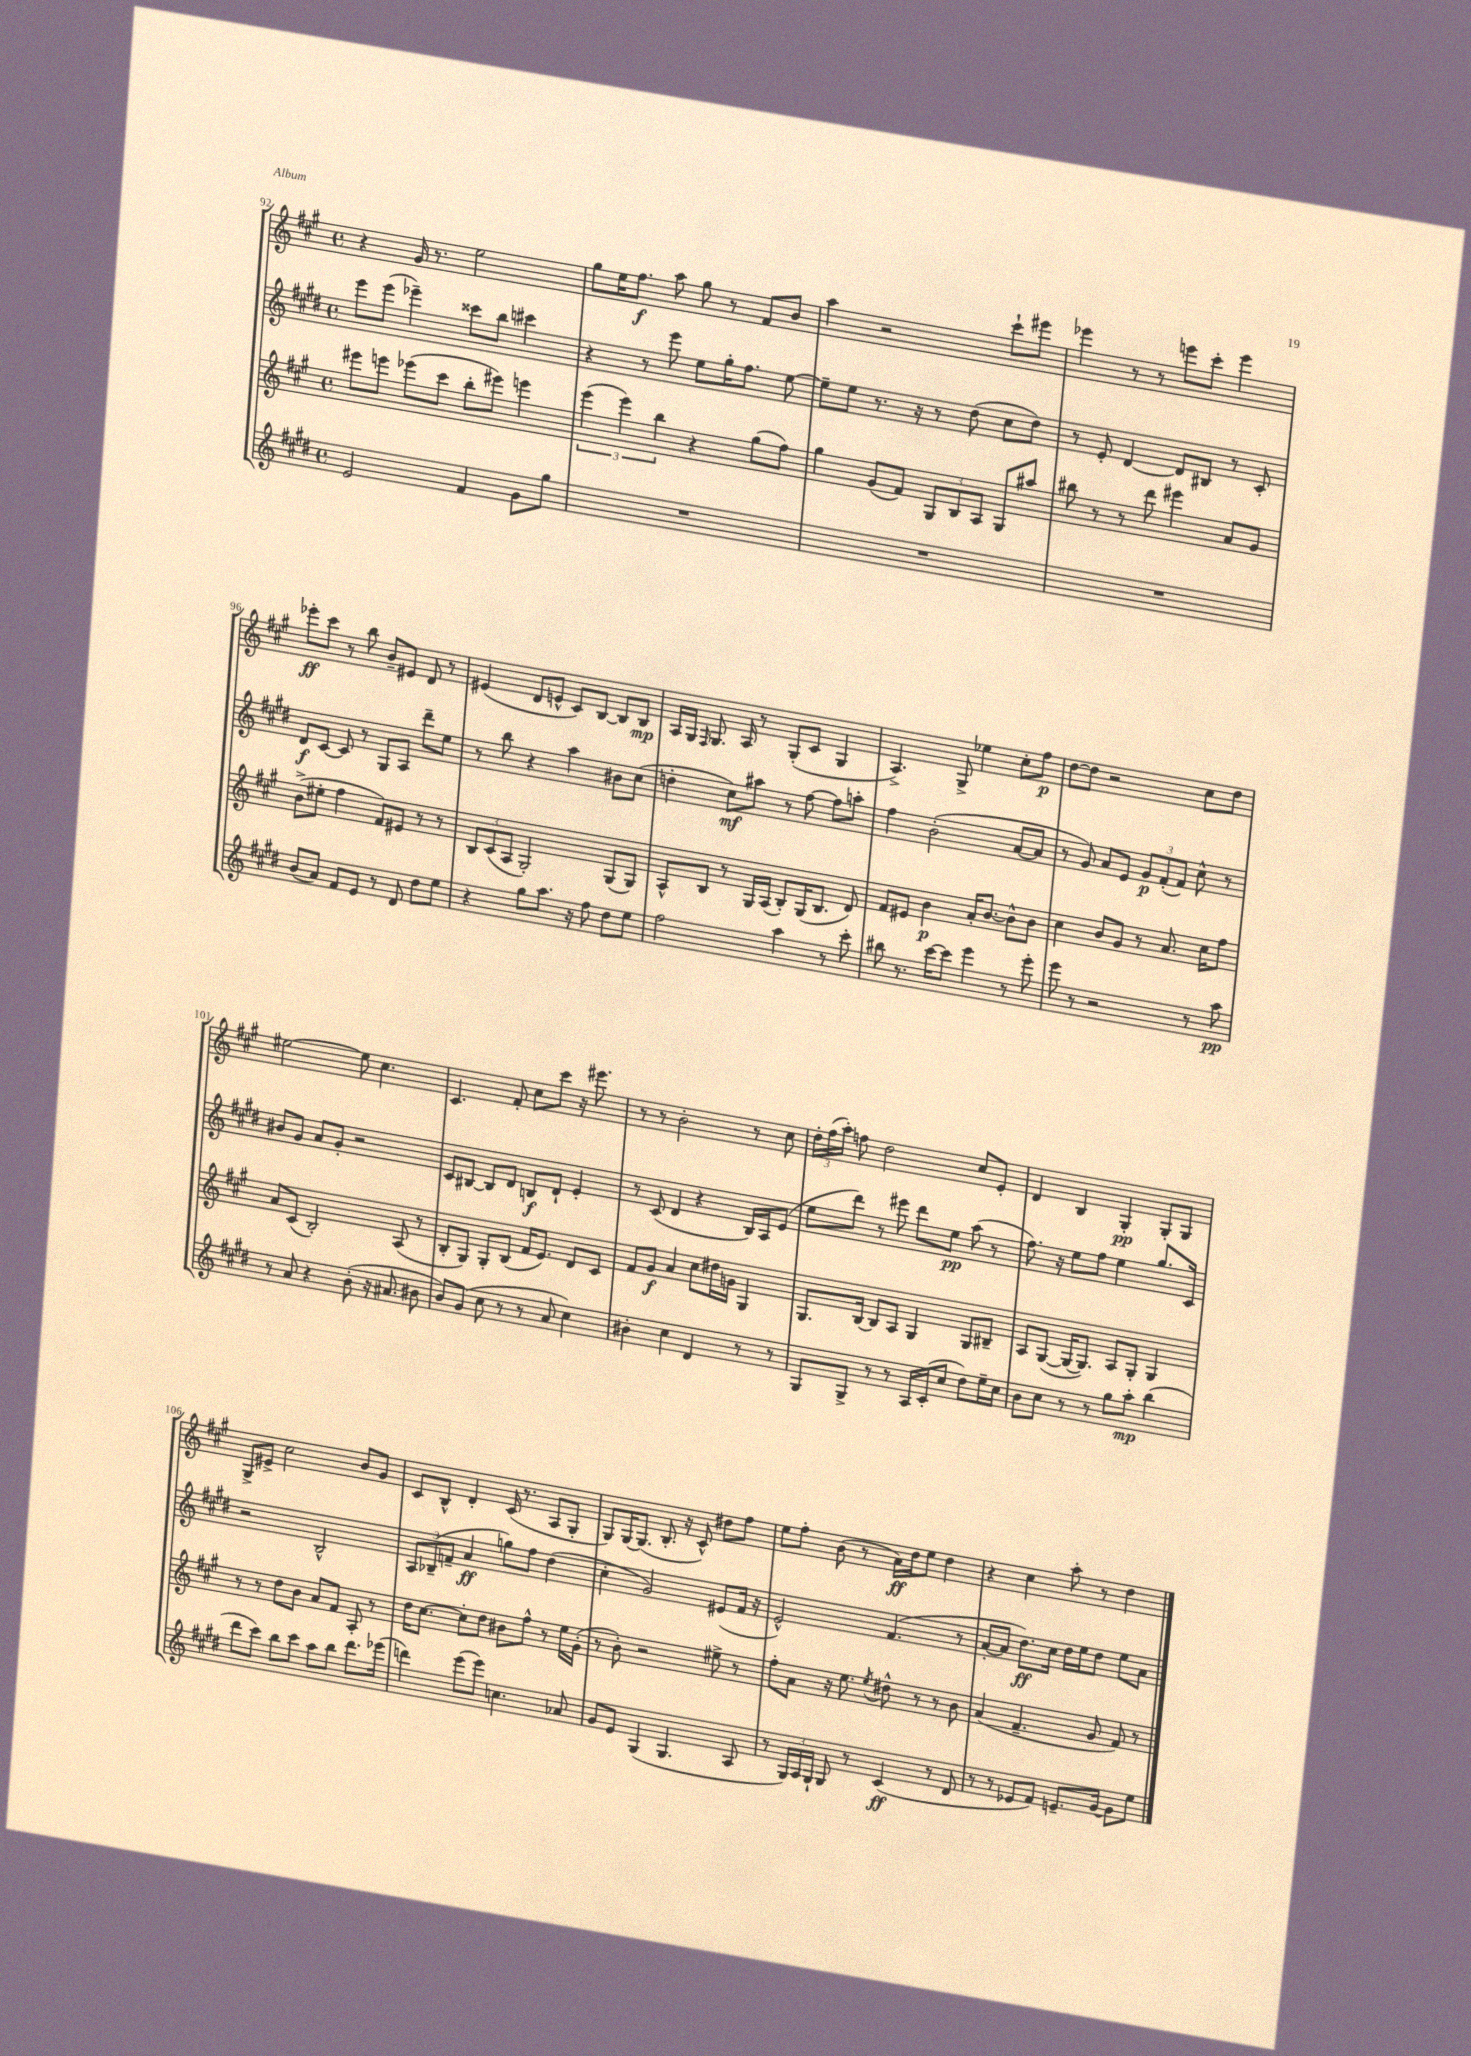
<<
\new StaffGroup <<
\new Staff = "s0" {
    \clef treble \key a \major \defaultTimeSignature \time 4/4
    \autoBeamOff r4 gis'16 r8. e''2 |
    gis''8[ e''16 fis''8.]\f a''8 gis''8 r8 fis'8[ b'8] |
    a''4 r2 cis'''8[-! eis'''8] |
    ees'''4 r8 r8 e'''8[ cis'''8]-. e'''4 |
    ees'''8[-.\ff cis'''8] r8 b''8 b'8[-- eis'8] d'8 r8 |
    eis'4( d'8[ e'8]-^ cis'8[) b8]~ b8[ b8]\mp |
    a16[ gis16] \grace { fis16 } gis8. a16 r8 gis8[-.( cis'8] gis4 |
    a4.->) gis8-> ees''4 cis''8[-. fis''8]\p |
    d''8[~ d''8] r2 cis''8[ d''8] |
    eis''2~ eis''8 cis''4. |
    cis'4. fis'8-. cis''8[ cis'''8] r16 eis'''8. |
    r8 r8 b'2-. r8 cis''8 |
    \tuplet 3/2 { d''16[-. fis''16( a''16]-.) } f''8 d''2 cis''8[ e'8]-. |
    d'4 b4 gis4-.\pp gis8[-. gis8] |
    gis8[-> eis'8]-> cis''2 b'8[ gis'8] |
    cis'8[ b8]-^ d'4-. cis'16( r8. a8[ gis8]-. |
    gis8[) gis16~ gis8.]( b8.-. r16 cis'8-^) dis''8[ fis''8] |
    e''8[ fis''8]-. b'8( r8 a'16[\ff) d''16 e''8] d''4 |
    r4 cis''4 a''8-. r8 d''4 \bar "|." |
}
\new Staff = "s1" {
    \clef treble \key e \major \defaultTimeSignature \time 4/4
    \autoBeamOff e'''8[ e'''8]( ees'''4--) cisis'''8[ b''8] cis'''4 |
    r4 r8 e'''8 e''8[ gis''16-. fis''8.] e''8~ |
    e''8[-- e''8] r8. r16 r8 dis''8( cis''8[ dis''8]) |
    r8 e'8-. dis'4~ dis'8[ bis8] r8 cis'8-. |
    dis'8[\f cis'8]~ cis'8 r8 gis8[ a8] dis'''8[-- e''8] |
    r8 b''8 r4 a''4 bis'8[ cis''8]( |
    d''4-. cis''8[\mf) ais''8] r8 fis''8~ fis''8[ a''8]-. |
    fis''4 b'2-.( a'8[~ a'8] |
    r8 gis'8) a'8[ e'8] \tuplet 3/2 { gis'8[\p fis'8-.( fis'8]) } cis''8-^ r8 |
    bis'8[ gis'8] a'8[ gis'8]-. r2 |
    cis'8[ bis8]~ bis8[ dis'8] b8[\f dis'8]-! e'4-. |
    r8 cis'8( dis'4 r4 b16[) a16 e'8]( |
    e''8[ dis'''8]) r8 eis'''8 dis'''8[ e''8]\pp a''8( r8 |
    fis''8.) r16 e''8[ fis''8] e''4 gis''8.[ cis'16] |
    r2 b2-^ |
    \tuplet 3/2 { a8[ bes8--( f'8]-- } a'4\ff g''8[) fis''8] dis''4( |
    cis''4-. gis'2) eis'8[( fis'16] r16 |
    e'2-^) fis'4.( r8 |
    a'8[~-. a'8] dis''8.[\ff) cis''16] dis''16[ e''16 dis''8] e''8[ a'8] \bar "|." |
}
\new Staff = "s2" {
    \clef treble \key a \major \defaultTimeSignature \time 4/4
    \autoBeamOff eis'''8[ e'''8] ees'''8[( cis'''8] b''8[-. eis'''8]) e'''4 |
    \tuplet 3/2 { e'''4( e'''4) b''4 } r4 gis''8[( fis''8]) |
    gis''4 gis'8[( fis'8]) \tuplet 3/2 { gis8[ b8 a8] } gis8[ ais''8] |
    bis''8 r8 r8 d'''8 eis'''4 a'8[ gis'8] |
    b'8[->( eis''8]-. fis''4 fis'8[) eis'8] r8 r8 |
    \tuplet 3/2 { b8[ cis'8( a8] } gis2-.) gis8[( gis8]) |
    a8[-^ b8] r8 gis16[ a16]( b8[-.) gis16( b8.] d'8) |
    fis'8[ eis'8] b'4\p a'16[-. b'8.]~ b'8[-^ b'8] |
    cis''4 b'8[ gis'8] r8 a'8. cis''16[ fis''8] |
    a'8[ cis'8]( b2-.) a8( r8 |
    b8[-. gis8]) gis8[-. b8]( fis'16[ e'8.]) d'8[ cis'8] |
    fis'8[ gis'8]\f a'4 cis''8[ dis''16 g'16] gis4 |
    gis8.[ b16]~ b8[ a8] gis4 gis8[ bis8]-- |
    a8[ gis8]~( gis16[~ gis8.]) a8[ gis8]-. gis4 |
    r8 r8 d''8[ b'8] a'8[ fis'8] a8-. r8 |
    d''16[ cis''8.]~ cis''8[-. d''8] bis'8[ fis''8]-^ r8 e''16[ gis'16]-.( |
    r8 b'8-.) r2 eis''8-> r8 |
    fis''8[-. a'8] r16 e''8. \acciaccatura { e''8 } dis''8-^ r8 r8 b'8 |
    a'4( fis'4.-- gis'8 fis'8) r8 \bar "|." |
}
\new Staff = "s3" {
    \clef treble \key e \major \defaultTimeSignature \time 4/4
    \autoBeamOff e'2 fis'4 gis'8[ gis''8] |
    R1 |
    R1 |
    R1 |
    b'8[( a'8]) fis'8[ e'8] r8 dis'8 dis''8[ e''8] |
    r4 gis''8[ a''8.] r16 fis''8 dis''8[ e''8] |
    fis''2 a''4 r8 cis'''8-. |
    bis''8 r8. cis'''16[~ cis'''8] e'''4 r8 e'''8-. |
    e'''8 r8 r2 r8 a''8\pp |
    r8 a'8 r4 b'8-.( r16 ais'8. bis'8 |
    b'8[) gis'8]( cis''8 r8 r8 a'8 cis''4) |
    bis'4-. cis''4 dis'4 r8 r8 |
    gis8[ gis8]-> r8 r8 a16[ cis'16-.( cis''8] dis''8[) e''16-- cis''16] |
    b'8[ cis''8] r8 r8 gis''8[ a''8]-.\mp b''4( |
    dis'''8[ cis'''8]) b''8[ cis'''8] a''8[ b''8] dis'''8.[ ees'''16]( |
    d'''4) e'''8[( e'''8]) c''4. aes'8 |
    gis'8[ e'8] gis4( gis4. a8 |
    r8 \tuplet 3/2 { gis16[) a16 gis16]-! } gis8 r8 cis'4\ff( r8 dis'8 |
    r8 r8 ees'8[ fis'8]) e'8.[-- gis'16]~ gis'8[ e''8] \bar "|." |
}
>>
>>
\layout { \context { \Score currentBarNumber = #92 } }
